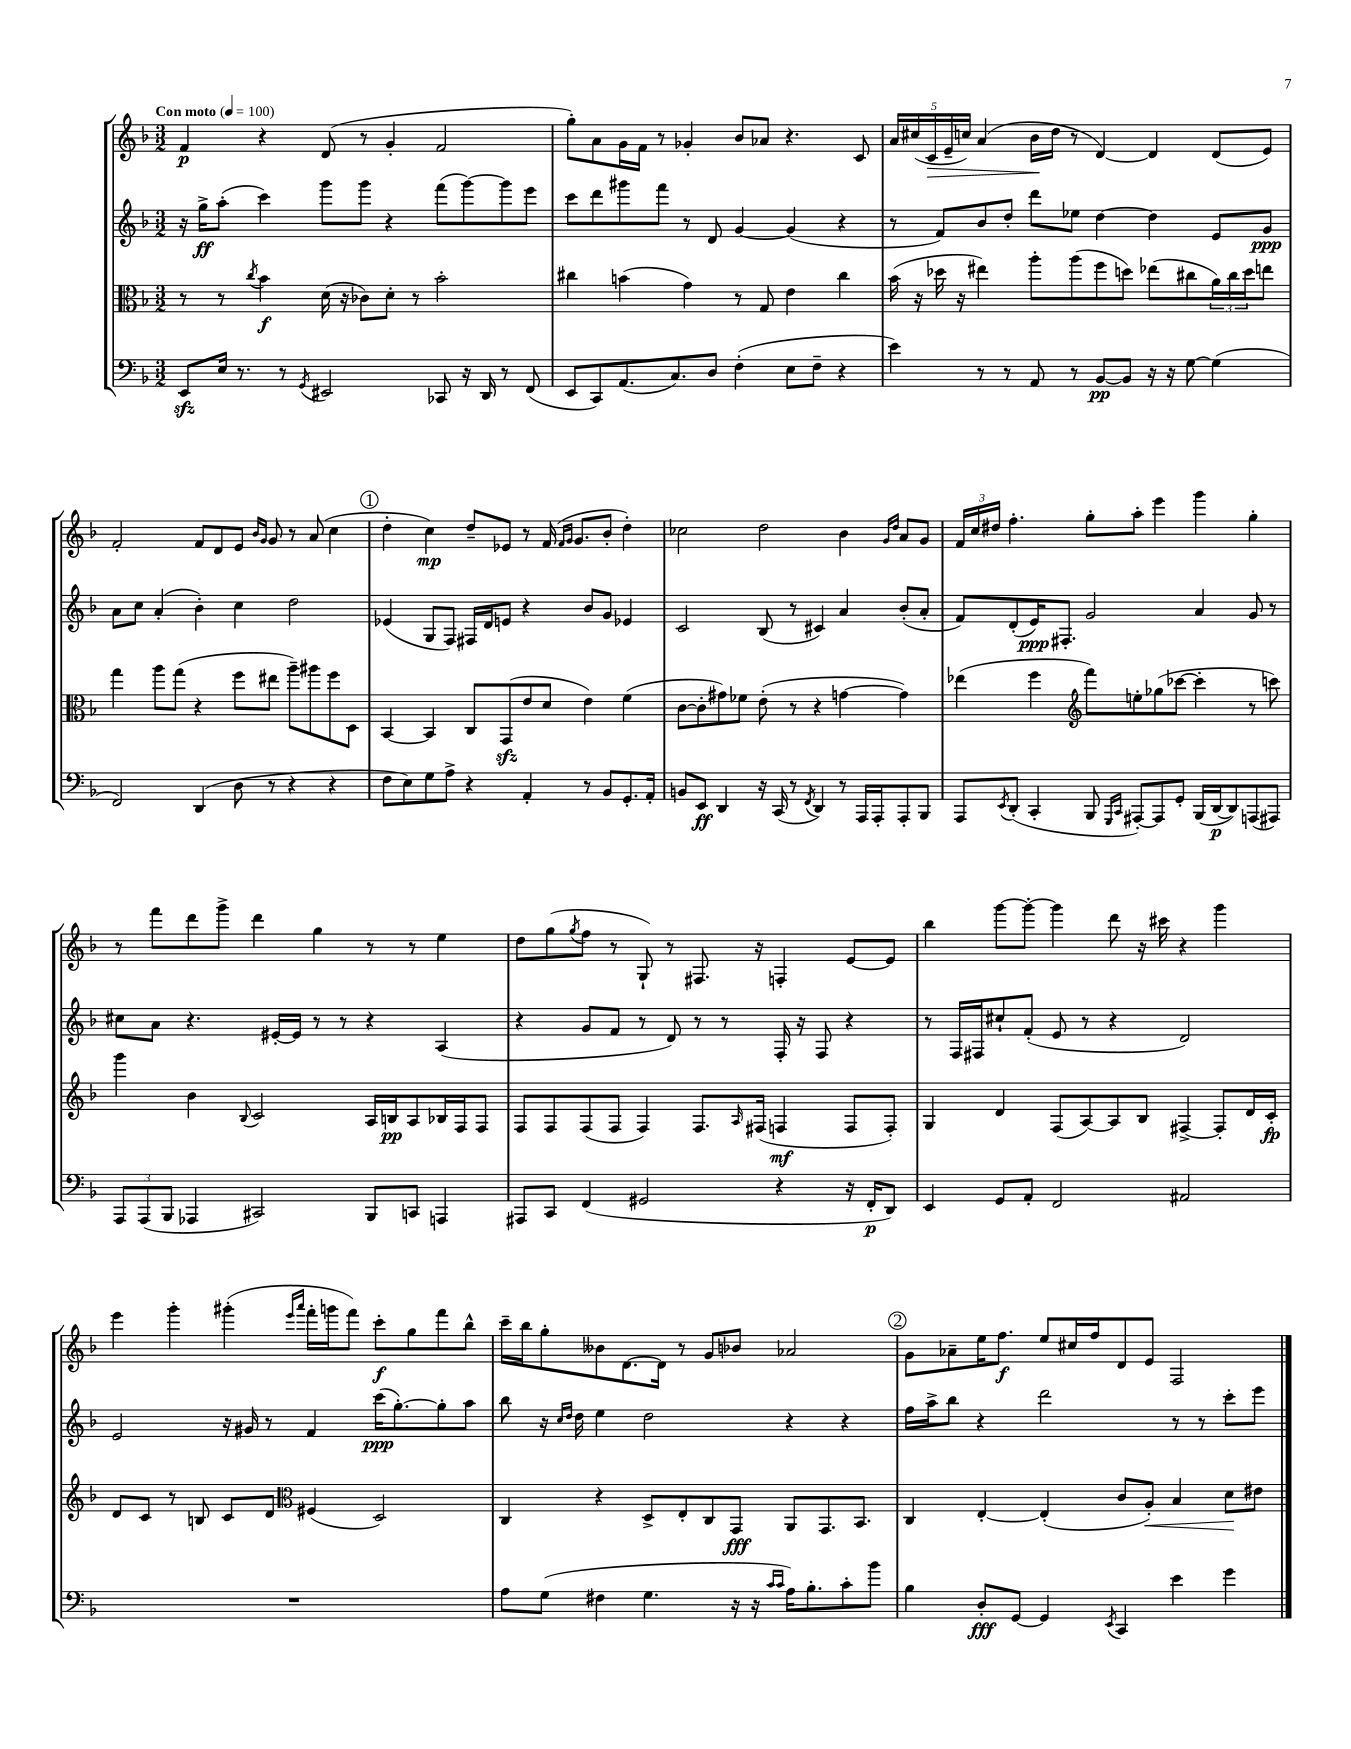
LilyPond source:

<<
\new StaffGroup <<
\new Staff = "s0" {
    \clef treble \key f \major \numericTimeSignature \time 3/2 \tempo "Con moto" 4 = 100
    f'4\p r4 d'8( r8 g'4-. f'2 |
    g''8-.) a'8 g'16 f'16 r8 ges'4-. bes'8 aes'8 r4. c'8 |
    \tuplet 5/4 { a'16 cis''16( c'16\> e'16-- c''16) } a'4( bes'16\! d''16 r8 d'4~) d'4 d'8( e'8) |
    f'2-. f'8 d'8 e'8 \grace { bes'16 g'16 } g'8 r8 a'8( c''4 |
    \mark \markup { \circle "1" } d''4-. c''4\mp) d''8-- ees'8 r8 f'16( \grace { f'16 g'16 } g'8. bes'8-. d''4-.) |
    ces''2 d''2 bes'4 \grace { g'16 d''16 } a'8 g'8 |
    \tuplet 3/2 { f'16 c''16 dis''16 } f''4.-. g''8-. a''8-. e'''4 g'''4 g''4-. |
    r8 f'''8 d'''8 g'''8-> d'''4 g''4 r8 r8 e''4 |
    d''8 g''8( \acciaccatura { g''8 } f''8 r8 g8-!) r8 fis8. r16 f4-. e'8~ e'8 |
    bes''4 g'''8~ g'''8~-. g'''4 d'''8 r16 cis'''16 r4 g'''4 |
    e'''4 g'''4-. gis'''4-.( \grace { e'''16 a'''16 } f'''16-. g'''16 f'''8) c'''8-.\f g''8 f'''8 bes''8-^ |
    c'''16-- bes''16 g''8-. beses'8 d'8.~ d'16 r8 g'8 bes'8 aes'2 |
    \mark \markup { \circle "2" } g'8 aes'8-- e''16 f''8.\f e''8 cis''16 f''16 d'8 e'8 f2 \bar "|." |
}
\new Staff = "s1" {
    \clef treble \key f \major \numericTimeSignature \time 3/2
    r16 g''16->\ff a''8-.( c'''4) g'''8 g'''8 r4 f'''8( g'''8~) g'''8 e'''8 |
    c'''8 d'''8 gis'''8 f'''8 r8 d'8 g'4~ g'4( r4 |
    r8 f'8) bes'8 d''8-. d'''8 ees''8 d''4~ d''4 e'8 g'8\ppp |
    a'8 c''8 a'4-.( bes'4-.) c''4 d''2 |
    \mark \markup { \circle "1" } ees'4( g8 f8) fis16 d'16 e'8 r4 bes'8 g'8 ees'4 |
    c'2 bes8( r8 cis'4) a'4 bes'8-.( a'8-. |
    f'8) d'8-.( e'16\ppp) fis8.-. g'2 a'4 g'8 r8 |
    cis''8 a'8 r4. eis'16~-. eis'16 r8 r8 r4 a4( |
    r4 g'8 f'8 r8 d'8) r8 r8 f16-. r16 f8 r4 |
    r8 f16 fis16 cis''8-! f'8-.( e'8 r8 r4 d'2) |
    e'2 r16 gis'16 r8 f'4 c'''16\ppp( g''8.~-.) g''8-. a''8 |
    bes''8 r16 \grace { c''16 d''16 } d''16 e''4 d''2 r4 r4 |
    \mark \markup { \circle "2" } f''16 a''16-> bes''8 r4 d'''2 r8 r8 c'''8-. e'''8 \bar "|." |
}
\new Staff = "s2" {
    \clef alto \key f \major \numericTimeSignature \time 3/2
    r8 r8 \acciaccatura { c''8 } bes'4\f d'16( r16 ces'8) d'8-. r8 bes'2-. |
    cis''4 b'4( g'4) r8 g8 e'4 cis''4 |
    bes'16( r16 des''16 r16 eis''4) a''8-. a''8( f''8 d''8) ees''8( cis''8 \tuplet 3/2 { a'16) cis''16 d''16 } e''8 |
    g''4 a''8 g''8( r4 f''8 eis''8 a''8--) ais''8 f''8 d8 |
    \mark \markup { \circle "1" } bes,4~ bes,4 c8 g,8\sfz( e'8 d'8 e'4) f'4( |
    c'8~ c'8-. gis'8) fes'8 e'8-.( r8 r4 g'4~ g'4) |
    ees''4( f''4 \clef treble f'''8) e''8-. ges''8( ces'''8~ ces'''4-. r8 c'''8) |
    g'''4 bes'4 \appoggiatura { bes8 } c'2 a16 b16\pp a8 bes16 f16 f8 |
    f8 f8 f8( f8 f4) f8. \grace { a16 } fis16( f4\mf f8 f8-.) |
    g4 d'4 f8( a8~) a8 bes8 fis4~-> fis8-. d'16 c'16-.\fp |
    d'8 c'8 r8 b8 c'8 d'8 \clef alto fis4( d2) |
    c4 r4 d8-> e8-. c8 g,8\fff a,8 g,8. bes,8. |
    \mark \markup { \circle "2" } c4 e4~-. e4-.( c'8 a8-.\<) bes4 d'8\! eis'8 \bar "|." |
}
\new Staff = "s3" {
    \clef bass \key f \major \numericTimeSignature \time 3/2
    e,8\sfz e16 r8. r8 \acciaccatura { g,8 } eis,2 ces,8 r16 d,16 r8 f,8( |
    e,8 c,8) a,8.( c8.) d8 f4-.( e8 f8-- r4 |
    e'4) r8 r8 a,8 r8 bes,8~\pp bes,8 r16 r16 g8~ g4( |
    f,2) d,4( d8 r8 r4 r4 |
    \mark \markup { \circle "1" } f8 e8) g8 a8-> r4 a,4-. r8 bes,8 g,8.-. a,16-. |
    b,8 e,8\ff d,4 r16 c,16( r8 \acciaccatura { f,8 } d,4) r8 a,,16 a,,16-. a,,8-. bes,,8 |
    a,,8 \acciaccatura { e,8 } d,8-.( c,4-. bes,,8 \grace { g,,16 c,16 } ais,,8~-.) ais,,8 g,8-. bes,,16( d,16~\p d,8) a,,8( ais,,8) |
    \tuplet 3/2 { a,,8 a,,8( bes,,8 } aes,,4 cis,2) bes,,8 c,8 a,,4 |
    ais,,8 c,8 f,4( gis,2 r4 r16 f,16-.\p d,8) |
    e,4 g,8 a,8-. f,2 ais,2 |
    R1. |
    a8 g8( fis4 g4. r16 r16 \grace { c'16 c'16 } a16) bes8.-. c'8-. bes'8 |
    \mark \markup { \circle "2" } bes4 d8-.\fff g,8~ g,4 \acciaccatura { e,8 } c,4 e'4 g'4 \bar "|." |
}
>>
>>
\layout { \context { \Score \remove "Bar_number_engraver" } }
